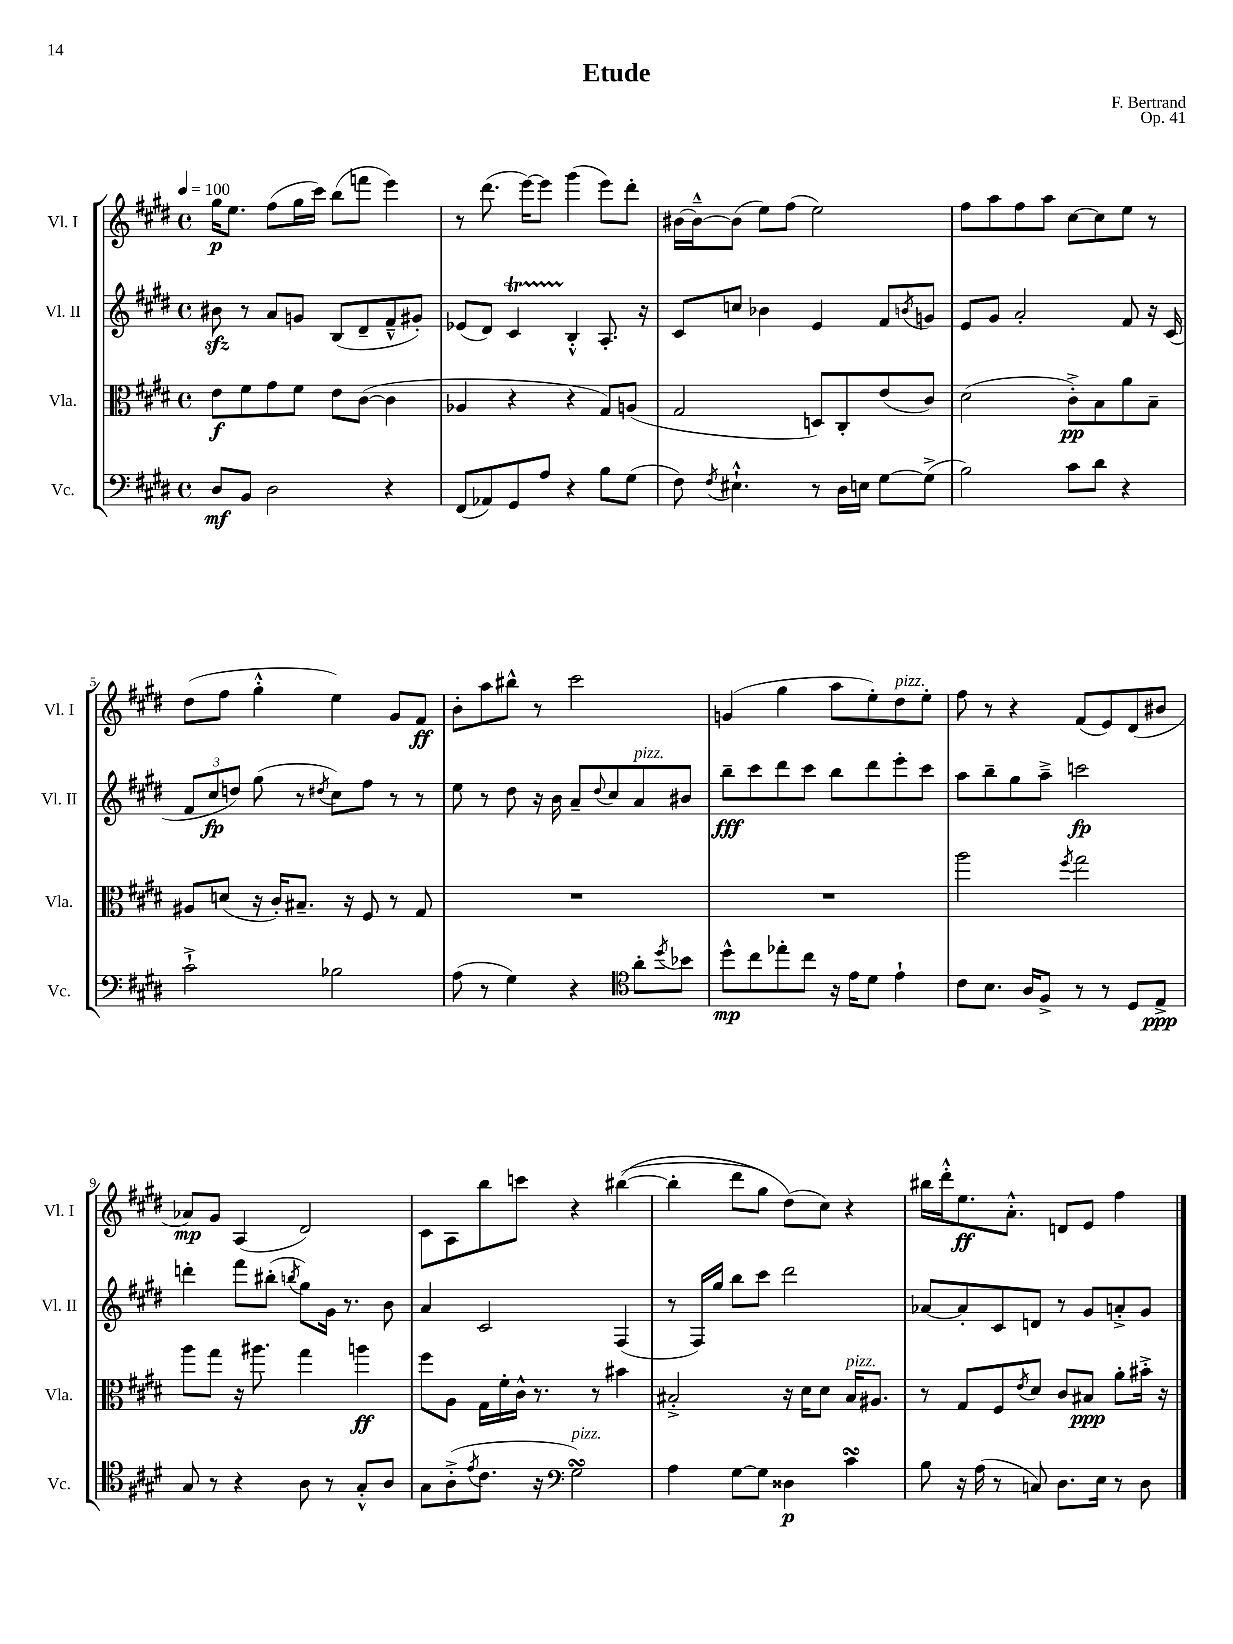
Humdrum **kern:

**kern	**kern	**kern	**kern
*staff4	*staff3	*staff2	*staff1
*clefF4	*clefC3	*clefG2	*clefG2
*k[f#c#g#d#]	*k[f#c#g#d#]	*k[f#c#g#d#]	*k[f#c#g#d#]
*M4/4	*M4/4	*M4/4	*M4/4
*met(c)	*met(c)	*met(c)	*met(c)
*MM100	*MM100	*MM100	*MM100
8D#	8e	8b#	16gg#
.	.	.	8.ee
8BB	8f#	8r	.
2D#	8g#	8a	(8ff#
.	8f#	8g	16gg#
.	.	.	16ccc#)
.	8e	(8B	(8bb
.	([8c#	8d#~	8fff
4r	4c#]	8f#~^^	4eee)
.	.	8g#')	.
=	=	=	=
(8FF#	4A-	(8e-	8r
8AA-)	.	8d#)	(8.ddd#
8GG#	4r	4c#	.
.	.	.	[16eee)
8A	.	.	8eee]
4r	4r	4B'^^	(4ggg#
8B	8G#)	8.A'	8eee)
(8G#	(8A	.	8ddd#'
.	.	16r	.
=	=	=	=
8F#)	2G#	8c#	[16b#
.	.	.	16b#~^^_
8qF#	.	.	.
4.E#`^^	.	8cc	(8b#]
.	.	4b-	8ee)
.	.	.	(8ff#
8r	8D)	4e	2ee)
16D#	8C#'	.	.
16E	.	.	.
[8G#	(8e	8f#	.
.	.	8qb	.
(8G#^]	8c#)	8g	.
=	=	=	=
2B)	(2d#	8e	8ff#
.	.	8g#	8aa
.	.	2a'	8ff#
.	.	.	8aa
8c#	8c#'^)	.	[8cc#
8d#	8B	.	8cc#]
4r	8a	8f#	8ee
.	8B~	16r	8r
.	.	(16c#	.
=	=	=	=
2c#`^	8A#	12f#	(8dd#
.	.	12cc#	.
.	(8d	.	8ff#
.	.	12dd)	.
.	16r	(8gg#	4gg#'^^
.	16c#')	.	.
.	8.B#~	8r	.
.	.	8qdd#	.
2B-	.	8cc#)	4ee)
.	16r	.	.
.	8F#	8ff#	.
.	8r	8r	8g#
.	8G#	8r	8f#
=	=	=	=
(8A	1r	8ee	8b'
8r	.	8r	8aa
4G#)	.	8dd#	8bb#^^
.	.	16r	8r
.	.	16b	.
4r	.	8a~	2ccc#
.	.	8qqdd#	.
.	.	8cc#	.
*clefC4	*	*	*
8a'	.	8a	.
8qdd#	.	.	.
8b-	.	8b#	.
=	=	=	=
8dd#^^	1r	8bb~	(4g
8cc#	.	8ccc#	.
8ee-'	.	8ddd#	4gg#
8cc#	.	8ccc#	.
16r	.	8bb	8aa
16e	.	.	.
8d#	.	8ddd#	8ee')
4e`	.	8eee'	8dd#
.	.	8ccc#	8ee'
=	=	=	=
8c#	2aa	8aa	8ff#
8.B	.	8bb~	8r
.	.	8gg#	4r
16A	.	.	.
8F#^	.	8aa~^	.
.	8qff#	.	.
8r	2gg#	2ccc	(8f#
8r	.	.	8e)
8D#	.	.	(8d#
8E^	.	.	8b#
=	=	=	=
8G#	8aa	4ddd'	8a-)
8r	8gg#	.	8g#
4r	16r	8fff#	(4A
.	8.aa#	.	.
.	.	(8bb#'	.
.	.	8qbb	.
8A	4gg#	8gg#)	2d#)
8r	.	16g#	.
.	.	8.r	.
8G#'^^	4aa	.	.
8A	.	8b	.
=	=	=	=
8G#	8ff#	4a	8c#
(8A'^	8A	.	8A
8qe	.	.	.
8.c#	16G#	2c#	8bb
.	16f#'	.	.
.	16c#^^	.	8ccc
16r	8.r	.	.
*clefF4	*	*	*
2G#)	.	.	4r
.	8r	.	.
.	4b#	(4F#	&(([4bb#
=	=	=	=
4A	2B#'^	8r	4bb#']
.	.	16F#)	.
.	.	16gg#	.
[8G#	.	8bb	8ddd#
8G#]	.	8ccc#	8gg#)
4D##	16r	2ddd#	(8dd#&)
.	16d#	.	.
.	8d#	.	8cc#)
4c#	16B#	.	4r
.	8.A#	.	.
=	=	=	=
8B	8r	[8a-	16bb#
.	.	.	16ddd#'^^
16r	8G#	8a-']	8.ee
(16A	.	.	.
8r	8F#	8c#	.
.	.	.	8.a'^^
.	8qe	.	.
8C)	8d#	8d	.
8.D#	8c#	8r	8d
.	8B#	8g#	8e
16E	.	.	.
8r	8a'	8a'^	4ff#
8D#	16b#'^	8g#	.
.	16r	.	.
==	==	==	==
*-	*-	*-	*-
